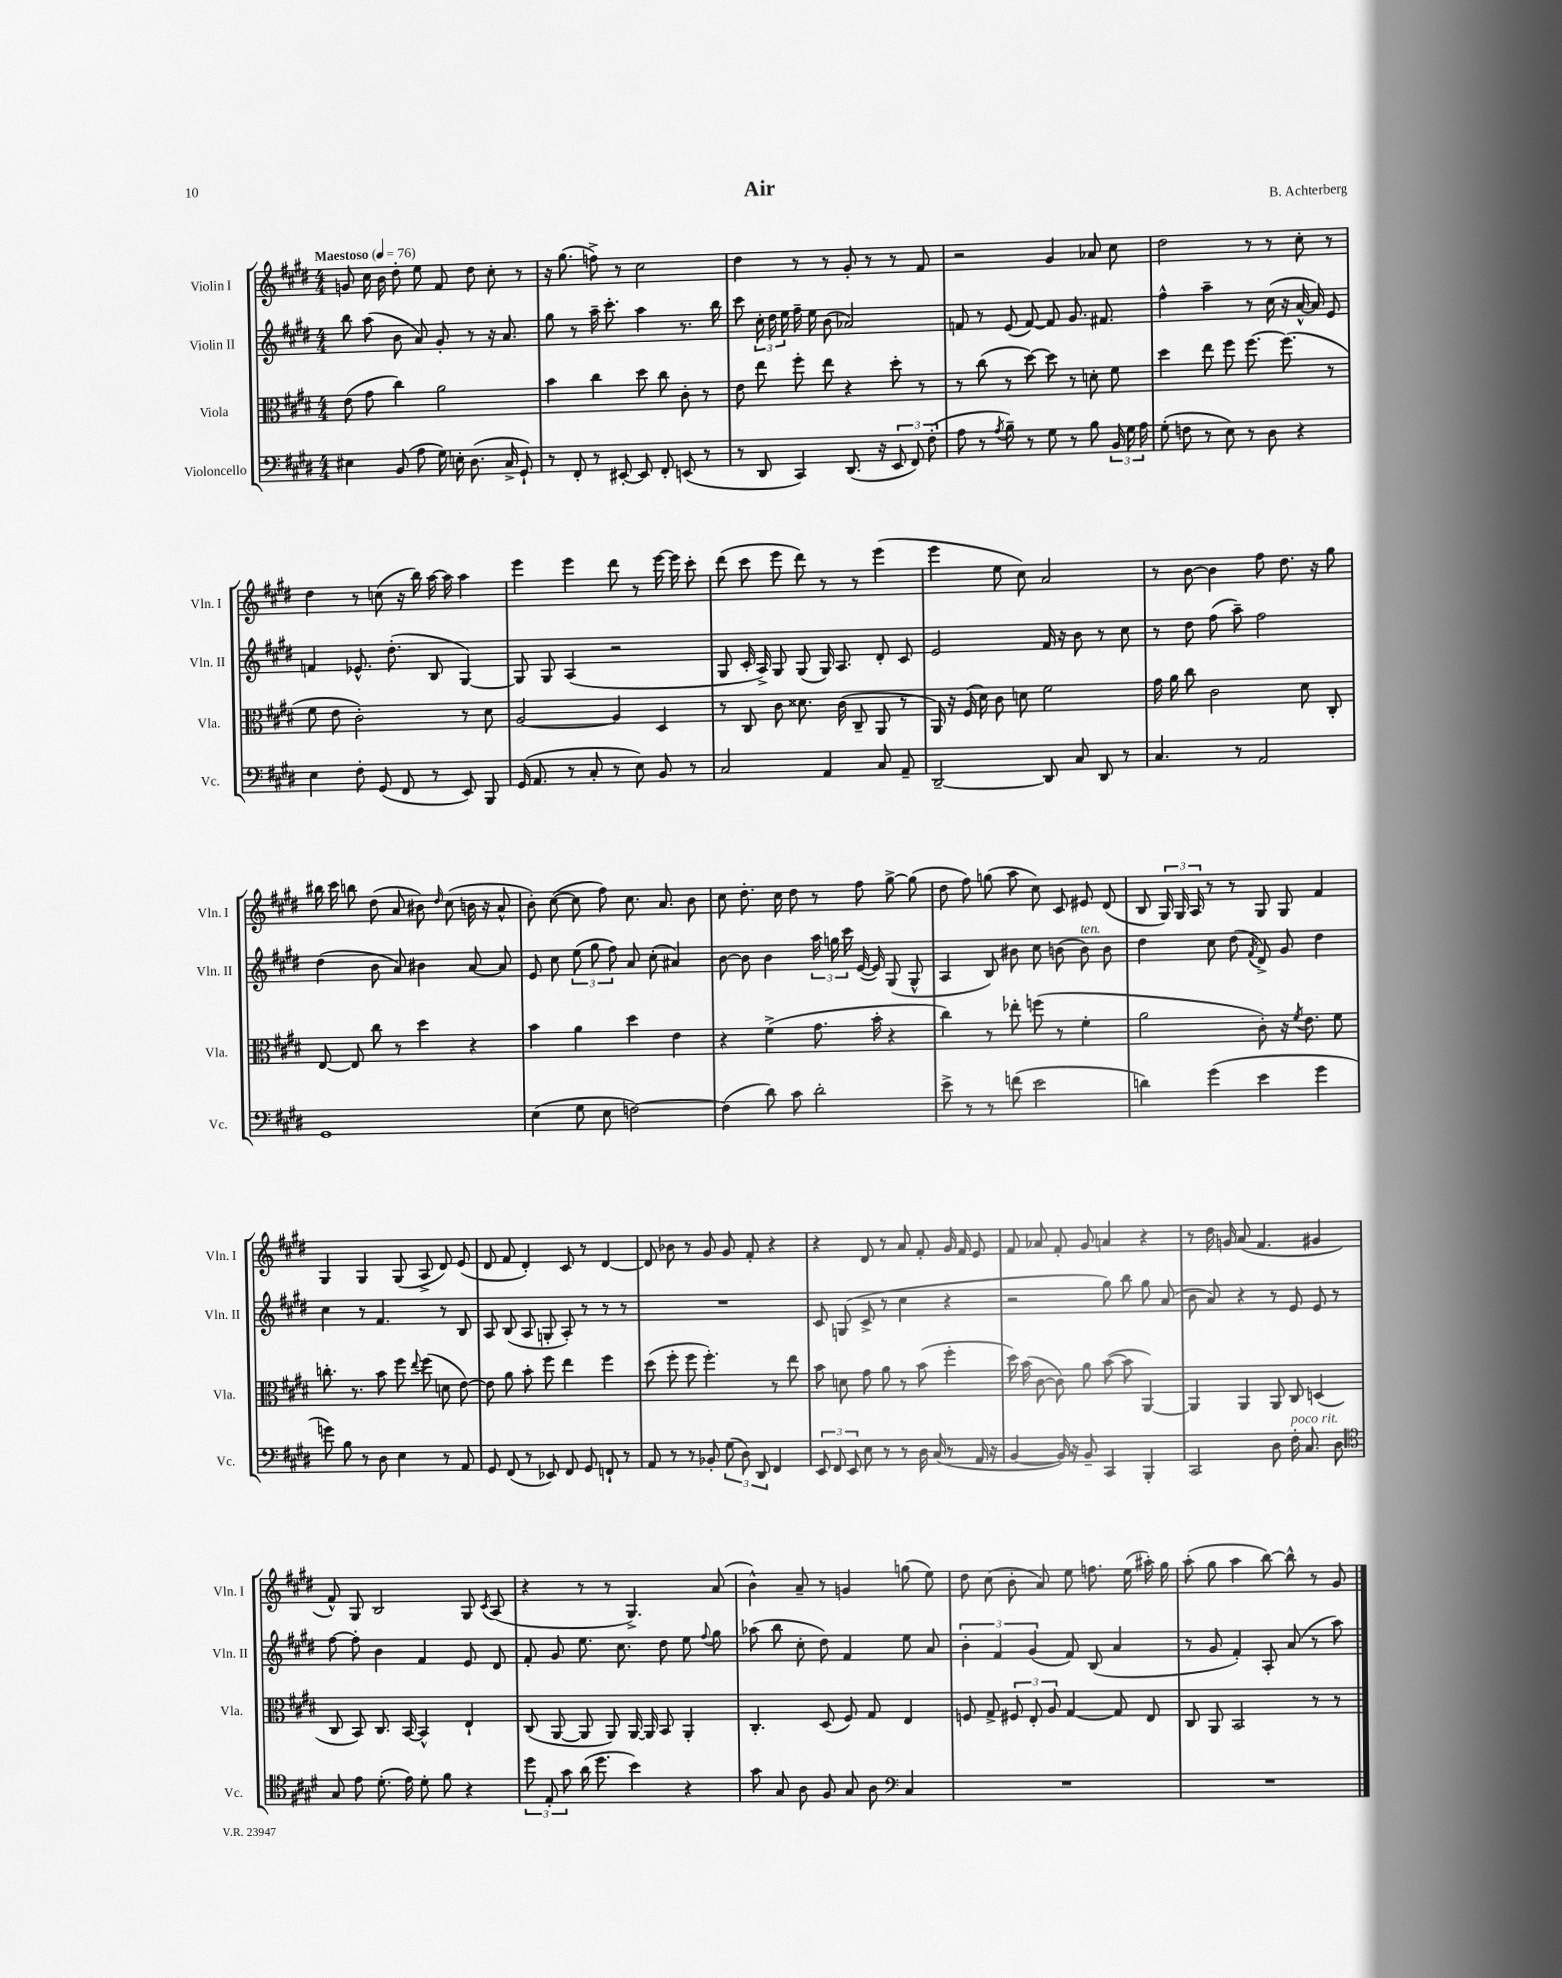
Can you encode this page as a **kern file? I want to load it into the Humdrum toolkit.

**kern	**kern	**kern	**kern
*staff4	*staff3	*staff2	*staff1
*clefF4	*clefC3	*clefG2	*clefG2
*k[f#c#g#d#]	*k[f#c#g#d#]	*k[f#c#g#d#]	*k[f#c#g#d#]
*M4/4	*M4/4	*M4/4	*M4/4
*MM76	*MM76	*MM76	*MM76
4E#	(8e	8bb	8g
.	8g#	(8aa	16cc#
.	.	.	16b
(8BB	4cc#)	8b	8dd#'
8A	.	8a)	8ee
16G#)	2a	8g#'	8f#
16E'	.	.	.
(8.D#	.	8r	8dd#
.	.	16r	8cc#'
16C#^	.	8.a	.
8GG#`)	.	.	8r
=	=	=	=
8r	4b	8gg#	16r
.	.	.	(8.gg#
8FF#'	.	8r	.
8r	4cc#	16aa~	8ff^)
.	.	8.ccc#'	.
[8EE#'	.	.	8r
8EE#]	8dd#	4aa	2cc#
8FF#'	8cc#	.	.
(8EE	8c#'	8.r	.
8r	8r	.	.
.	.	16bb	.
=	=	=	=
8r	8e	8ccc#	4dd#
8DD#	8ee	24cc#'	.
.	.	24dd#	.
.	.	24ee	.
4CC#)	8ff#'	16ff#~	8r
.	.	16ee	.
.	8ee	(8b	8r
(8.DD#	4r	2a-)	8g#'
.	.	.	8r
16r	.	.	.
12EE	8dd#'	.	8r
12FF#)	.	.	.
.	8r	.	8f#
(12F#'	.	.	.
=	=	=	=
8A	8r	8f	2r
8r	(8cc#	8r	.
8qA	.	.	.
8B~)	8r	(8e	.
8r	[8dd#)	[8f)	.
8G#	8dd#]	8f]	4g#
8r	8r	8.g#	.
8B	8d'	.	8a-
.	.	8.f#	.
24BB	8f#	.	8cc#
24G#	.	.	.
24A	.	.	.
=	=	=	=
(8G#'	4dd#	4ff#^^	2dd#
8F	.	.	.
8r	8ee	4aa~	.
8E)	8ff#	.	.
8r	[8.ff#	8r	8r
8D#	.	(16cc#	8r
.	(8.ff#]	16r	.
4r	.	[16a^^	8cc#'
.	.	16a])	.
.	8r	8e	8r
=	=	=	=
4E	8f#	4f	4dd#
.	8e	.	.
8F#'	2c#')	8.e-^^	8r
(8GG#	.	.	(8cc
.	.	(8.dd#'	.
8FF#	.	.	16r
.	.	.	16bb)
8r	.	8B	[16aa
.	.	.	16aa]
8EE)	8r	[4G#)	4aa
8BBB	8d#	.	.
=	=	=	=
(16GG#	[2A	8G#]	4eee
8.AA	.	.	.
.	.	8G#	.
8r	.	(4A	4eee
8C#'	.	.	.
8r	4A]	2r	8ddd#
8E)	.	.	8r
8BB	4D#	.	[16eee
.	.	.	16eee]
8r	.	.	8ccc#'
=	=	=	=
2C#	8r	8G#	(8ddd#
.	8C#	16c#'	8ccc#
.	.	16A^)	.
.	8c#	8G#	8eee
.	8.d##	(8G#	8ddd#)
4AA	.	16G#)	8r
.	(16c#	8.A	.
.	8C#~	.	8r
8C#	8AA	8d#'	(4eee
8AA~	8r	8c#	.
=	=	=	=
[2DD#~	16AA)	2e	4eee
.	16r	.	.
.	(16F#	.	.
.	16d#)	.	.
.	8c#	.	8ee
.	8d	.	8cc#)
8DD#]	2f#	16f#	2a
.	.	16r	.
8C#	.	8b	.
8DD#	.	8r	.
8r	.	8cc#	.
=	=	=	=
4.C#	16g#	8r	8r
.	16a	.	.
.	8cc#	8dd#	[8b
.	2c#	(8ff#	4b]
8r	.	8aa~)	.
2AA	.	2ff#	8ff#
.	.	.	8.dd#
.	8d#	.	.
.	.	.	16r
.	8C#'	.	8gg#
=	=	=	=
1GG#	[8E	(4dd#	16bb#
.	.	.	16ccc#
.	8E]	.	8bb
.	8cc#	8b	(8dd#
.	8r	8a)	8a
.	4dd#	4b#	8b#)
.	.	.	16qqdd#
.	.	.	(8cc#
.	4r	[8a	16b
.	.	.	16r
.	.	8a]	8a^^
=	=	=	=
(4E	4b	8e	8b')
.	.	8cc#	([8cc#
8G#	4a	(12ee	8cc#]
.	.	12gg#	.
8E	.	.	8ff#)
.	.	12ff#)	.
[2F)	4dd#	8a	8.cc#
.	.	(8cc#'	.
.	.	.	8.a
.	4e	4a#)	.
.	.	.	8b
=	=	=	=
(4F]	4r	[8b	8cc#
.	.	8b]	8.dd#'
8d#)	(4f#^	4b	.
.	.	.	16cc#
8c#	.	.	8dd#
2d#'	8.g#	24aa	8r
.	.	24gg	.
.	.	24ccc#	.
.	.	([16e	8ff#
.	16b'	16e])	.
.	4r	(8G#	[8gg#^
.	.	8G#^^	(8gg#]
=	=	=	=
8e^	4cc#)	4A	8dd#
8r	.	.	8ff#)
8r	8r	8B)	(8gg
(8f	8ee-'	8b#	8aa
2e	(8ff	8cc#	8cc#)
.	8r	(8b	8c#
.	4f#'	8b)	8e#
.	.	8b	(8d#
=	=	=	=
4d)	2a	4dd#	8B
.	.	.	24G#)
.	.	.	24G#
.	.	.	24A
(4g#	.	8cc#	8r
.	.	(8dd#	8r
.	.	8qf#	.
4e	8c#')	8d#^)	8G#
.	16r	8g#	8G#
.	8qf#	.	.
.	8.e	.	.
4g#	.	4dd#	4f#
.	8f#	.	.
=	=	=	=
8g)	8.cc'	4cc#	4G#
8B	.	.	.
.	8.r	.	.
8r	.	8r	4G#
8D#	8b	4.f#	.
4E	8ff#	.	(8G#
.	8qqee	.	.
.	(8ff#	.	8A^
8r	8d	8r	8d#)
8AA	[8e)	8B	(8e
=	=	=	=
8GG#	8e]	8A	8d#
(8FF#	8a	(8B	8f#
8r	8b'	8A	4d#')
8EE-)	8ff#	8G'	.
8FF#	4ee	8A')	8c#
8GG#	.	8r	8r
8FF`	4ff#	8r	[4d#
8r	.	8r	.
=	=	=	=
8AA	(8dd#	1r	8d#]
8r	8ff#'	.	8b-
8r	8ff#	.	8r
8BB-'	4.ff#')	.	8g#
(12G#	.	.	8g#
12D#)	.	.	.
.	.	.	8f#'
12DD#	.	.	.
4FF#	8r	.	4r
.	8ee	.	.
=	=	=	=
12EE	8b	8c#	4r
12FF#	.	.	.
.	8d	(8G	.
12EE	.	.	.
8E	8g#	8c#^	8d#
8r	8a	8r	8r
8r	8r	4cc#	8a
16D#	(8b	.	8f#'
(16C#	.	.	.
8r	4ff#'	4r	16g#
.	.	.	16f#
16AA	.	.	8e
16r	.	.	.
=	=	=	=
[4BB	16dd#)	2r	8f#
.	(16b	.	.
.	[8c#	.	8a-
16BB])	8c#])	.	8f#'
16r	.	.	.
8BB~	8a	.	8g#
4CC#	([8b	8gg#)	4a
.	8b]	8bb	.
4BBB'	[4AA)	8gg#	4r
.	.	(8a	.
=	=	=	=
2CC#	4AA]	8b	8r
.	.	8a)	16dd#
.	.	.	16g
.	4AA	4r	(8a
.	.	.	4.f#
8D#	8AA	8r	.
16F#'	8C#	8e	.
8.C#	.	.	.
.	(4D	8e	4g#
8D#	.	8r	.
=	=	=	=
*clefC4	*	*	*
8G#	8C#	[8ff#	8f#^^)
8e	8BB)	8ff#']	8G#
(8.d#'	8.C#	4b	2B
16e)	[16BB	.	.
8d#'	4BB^^]	4f#	.
8f#	.	.	.
4r	4E`	8e	8G#
.	.	.	8qc#
.	.	8d#	(8A
=	=	=	=
12dd#	(8C#	8f#'	4r
12E'	.	.	.
.	[8AA	8g#	.
12g#	.	.	.
(16a	8AA]	8.ee	8r
8.dd#	.	.	.
.	8AA)	.	8r
.	.	8.cc#	.
4b)	[16AA	.	4.G#^)
.	16AA]	.	.
.	8BB	8dd#	.
4r	4AA'	8ee	.
.	.	8qqff#	.
.	.	8gg#	(8a
=	=	=	=
8g#	4.C#'	(8aa-	4b^^)
8G#	.	8bb	.
8A	.	8cc#'	8a~
8F#	(8D#	8dd#)	8r
8G#	8F#)	4f#	4g
8A	8G#	.	.
*clefF4	*	*	*
4C#	4E	8ee	(8gg
.	.	8a	8ee)
=	=	=	=
1r	8F	6b'	8dd#
.	8G#^	.	(8cc#
.	.	6f#	.
.	12F#	.	8b'
.	12E'	(6g#	.
.	.	.	8a)
.	12A	.	.
.	[4G#	8f#)	8ee
.	.	(8B	8.ff
.	8G#]	4a	.
.	.	.	(16ee
.	8E	.	16aa#')
.	.	.	16gg#
=	=	=	=
1r	8C#	8r	(8aa'
.	8AA	8g#	8gg#
.	2BB	4f#')	4aa
.	.	8A'	[8bb)
.	.	(8a	8bb^^]
.	8r	8r	8r
.	8r	8aa)	8g#
==	==	==	==
*-	*-	*-	*-
